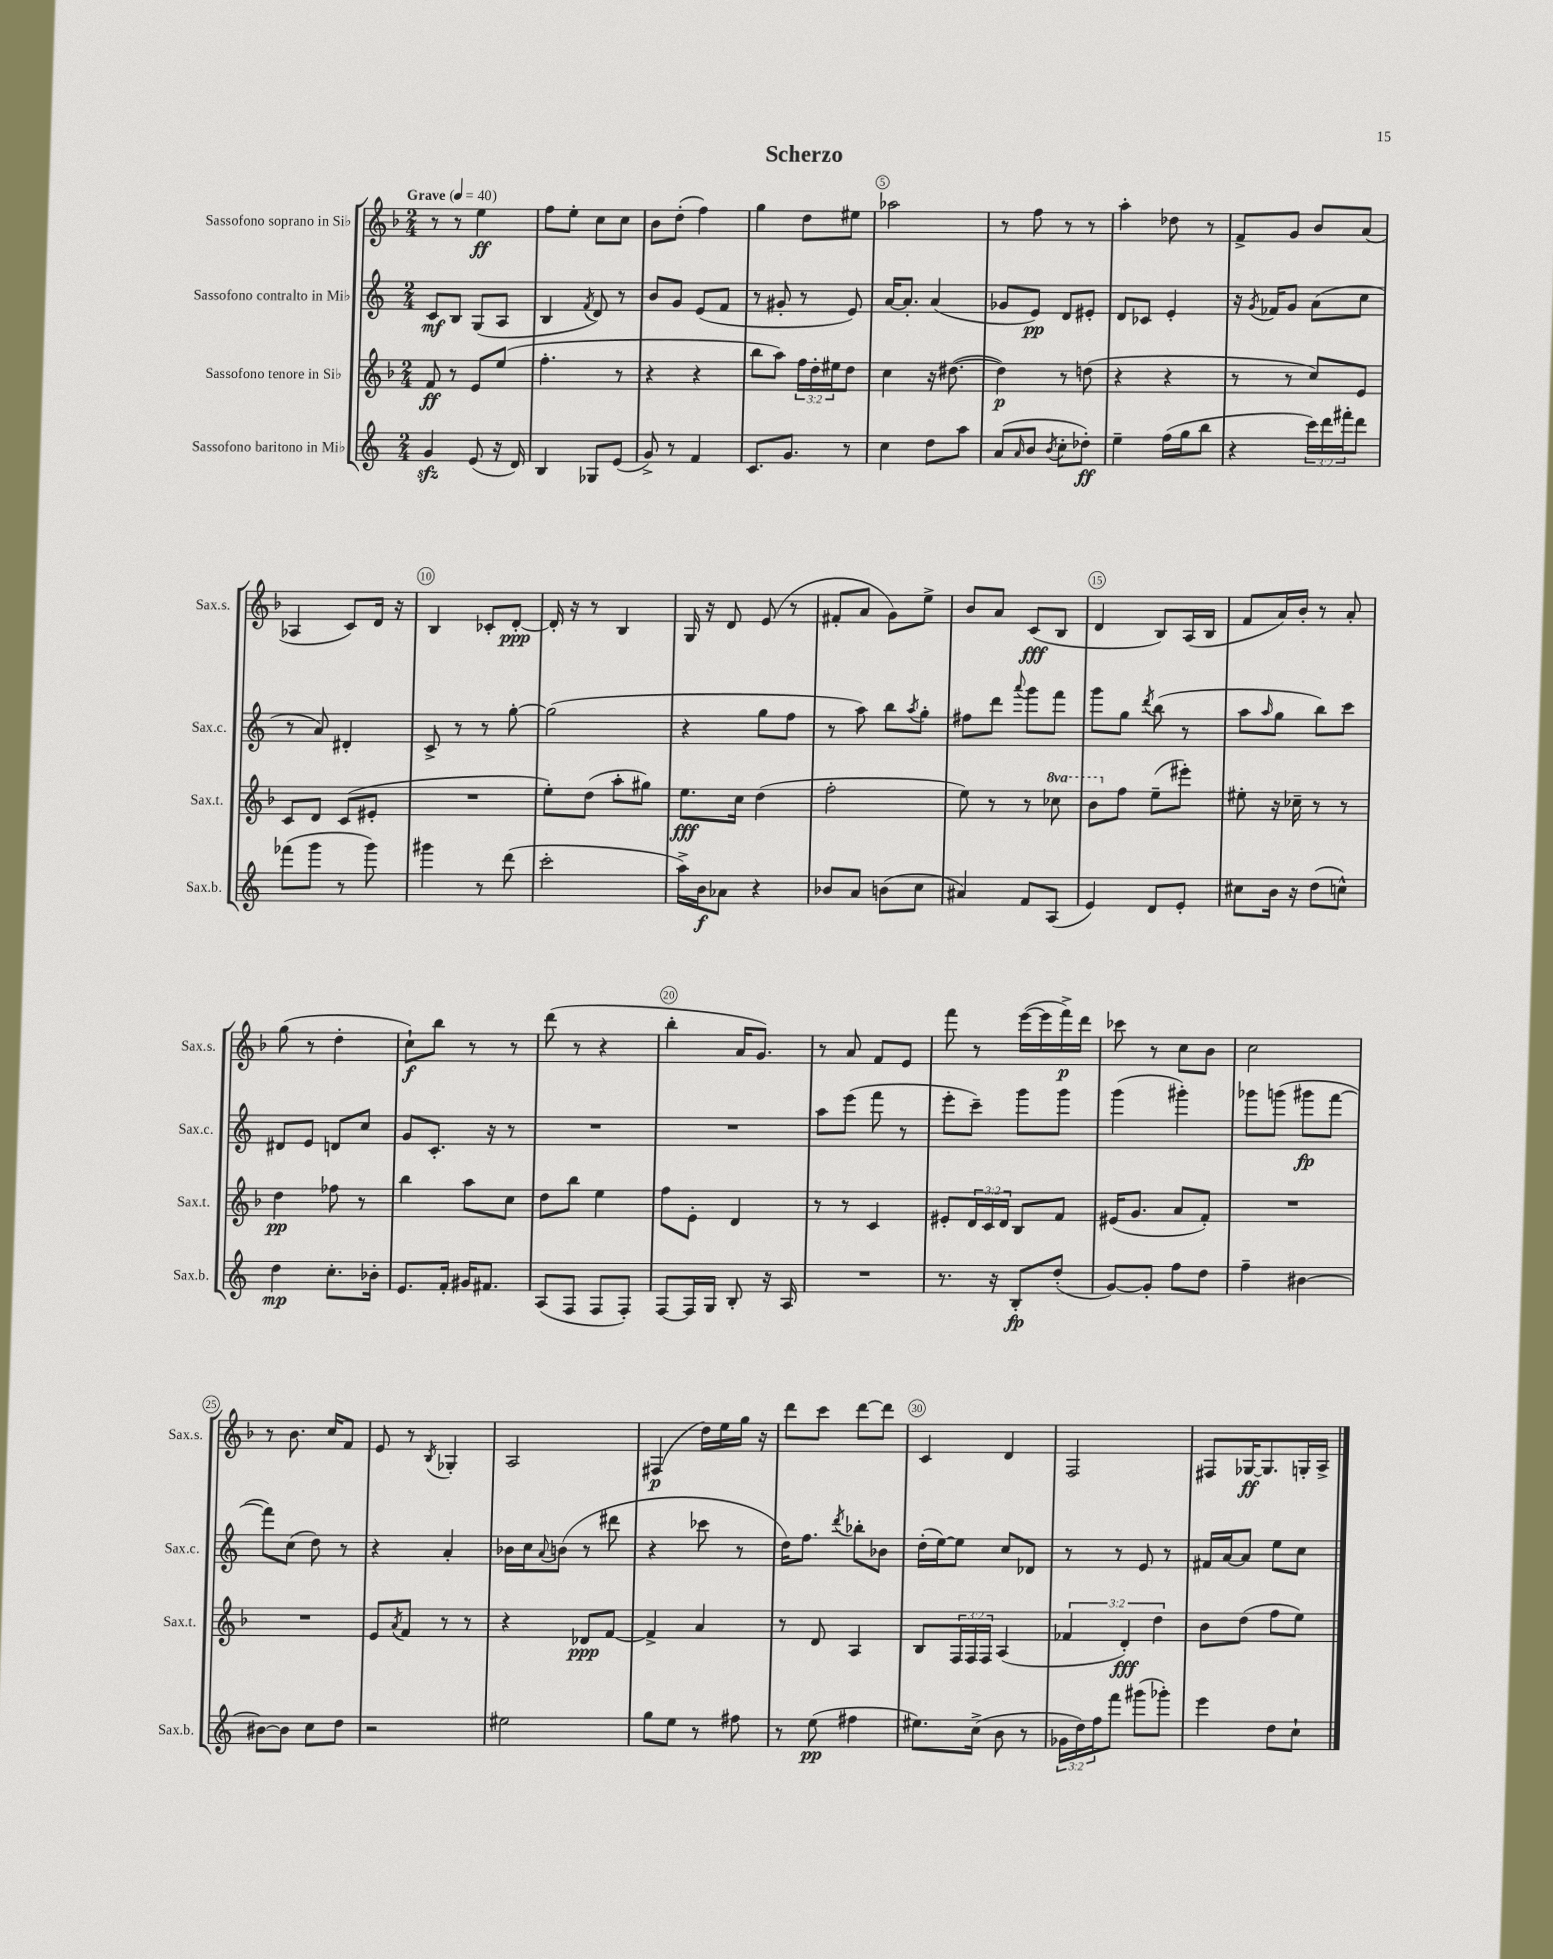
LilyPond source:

\header { title = "Scherzo" }
<<
\new StaffGroup <<
\new Staff = "s0" \with { instrumentName = "Sassofono soprano in Sib" shortInstrumentName = "Sax.s." } {
    \clef treble \key f \major \numericTimeSignature \time 2/4 \tempo "Grave" 4 = 40
    r8 r8 e''4\ff |
    f''8 e''8-. c''8 c''8 |
    bes'8 d''8-.( f''4) |
    g''4 d''8 eis''8 |
    aes''2 |
    r8 f''8 r8 r8 |
    a''4-. des''8 r8 |
    f'8-> g'8 bes'8 a'8( |
    aes4 c'8) d'16 r16 |
    bes4 ces'8-. d'8~-.\ppp |
    d'16-. r16 r8 bes4 |
    g16 r16 d'8 e'8( r8 |
    fis'8-. a'8 g'8) e''8-> |
    bes'8 a'8 c'8\fff( bes8 |
    d'4 bes8) a16( bes16 |
    f'8 a'16) bes'16-. r8 a'8-. |
    g''8( r8 d''4-. |
    c''8-!\f) bes''8 r8 r8 |
    d'''8( r8 r4 |
    bes''4-. a'16 g'8.) |
    r8 a'8 f'8 e'8 |
    f'''8 r8 e'''16~( e'''16 f'''16->\p) d'''16 |
    ces'''8 r8 c''8 bes'8 |
    c''2 |
    r8 bes'8. c''16 f'8 |
    e'8 r8 \acciaccatura { bes8 } ges4-. |
    a2 |
    fis4\p( d''16) e''16 g''16 r16 |
    d'''8 c'''8 d'''8~ d'''8 |
    c'4 d'4 |
    f2 |
    fis8 ges16~\ff ges8. g16-. a16-> \bar "|." |
}
\new Staff = "s1" \with { instrumentName = "Sassofono contralto in Mib" shortInstrumentName = "Sax.c." } {
    \clef treble \key c \major \numericTimeSignature \time 2/4
    c'8\mf b8 g8( a8 |
    b4 \acciaccatura { f'8 } d'8) r8 |
    b'8 g'8 e'8( f'8 |
    r8 gis'8-. r8 e'8) |
    a'16~ a'8.-. a'4( |
    ges'8 e'8\pp) d'8 eis'8-. |
    d'8 ces'8 e'4-. |
    r16 \acciaccatura { g'8 } fes'16 g'8 a'8( c''8 |
    r8 a'8) dis'4-. |
    c'8-> r8 r8 g''8~-. |
    g''2( |
    r4 g''8 f''8 |
    r8 a''8) b''8 \acciaccatura { a''8 } g''8-. |
    fis''8 d'''8 \appoggiatura { a'''8 } g'''8 f'''8 |
    g'''8 g''8 \acciaccatura { d'''8 } b''8( r8 |
    a''8 \grace { a''16 } g''8 b''8) c'''8 |
    dis'8 e'8 d'8 c''8 |
    g'8 c'8.-. r16 r8 |
    R2 |
    R2 |
    a''8 e'''8( f'''8 r8 |
    e'''8-. c'''8--) g'''8 g'''8 |
    g'''4( gis'''4-.) |
    ges'''8 g'''8( gis'''8\fp f'''8~ |
    f'''8) c''8( d''8) r8 |
    r4 a'4-. |
    bes'16 c''16 \appoggiatura { a'8 } b'8( r8 dis'''8 |
    r4 ces'''8 r8 |
    d''16) f''8. \acciaccatura { d'''8 } bes''8-. bes'8 |
    d''16-.( e''16~) e''8 c''8 des'8 |
    r8 r8 e'8 r8 |
    fis'16 a'16~ a'8 e''8 c''8 \bar "|." |
}
\new Staff = "s2" \with { instrumentName = "Sassofono tenore in Sib" shortInstrumentName = "Sax.t." } {
    \clef treble \key f \major \numericTimeSignature \time 2/4 \override Staff.TupletNumber.text = #tuplet-number::calc-fraction-text \set Staff.ottavationMarkups = #ottavation-simple-ordinals
    f'8\ff r8 e'8 e''8( |
    f''4.-. r8 |
    r4 r4 |
    bes''8 a''8) \tuplet 3/2 { f''16 d''16-. eis''16 } d''8 |
    c''4 r16 dis''8.~( |
    dis''4\p) r8 d''8( |
    r4 r4 |
    r8 r8 c''8) e'8 |
    c'8 d'8 c'8( eis'8-. |
    R2 |
    e''8-.) d''8( a''8-. gis''8) |
    e''8.\fff c''16 d''4( |
    f''2-. |
    e''8) r8 r8 \ottava #1 ces'''8 |
    bes''8 \ottava #0 f''8 e''8--( eis'''8-.) |
    eis''8-. r16 ces''16-- r8 r8 |
    d''4\pp fes''8 r8 |
    bes''4 a''8 c''8 |
    d''8 bes''8 e''4 |
    f''8 e'8-. d'4 |
    r8 r8 c'4 |
    eis'8-. \tuplet 3/2 { d'16 c'16 d'16 } bes8 f'8 |
    eis'16( g'8. a'8 f'8-.) |
    R2 |
    R2 |
    e'8 \acciaccatura { a'8 } f'8 r8 r8 |
    r4 des'8\ppp f'8~ |
    f'4-> a'4 |
    r8 d'8 a4 |
    bes8 \tuplet 3/2 { f16 f16 f16 } a4( |
    \tuplet 3/2 { fes'4 d'4-.\fff) d''4 } |
    bes'8 d''8( f''8 e''8) \bar "|." |
}
\new Staff = "s3" \with { instrumentName = "Sassofono baritono in Mib" shortInstrumentName = "Sax.b." } {
    \clef treble \key c \major \numericTimeSignature \time 2/4 \override Staff.TupletNumber.text = #tuplet-number::calc-fraction-text
    g'4\sfz e'8( r16 d'16) |
    b4 ges8 e'8( |
    g'8->) r8 f'4 |
    c'8. g'8. r8 |
    c''4 d''8 a''8 |
    a'8( \grace { a'16 } b'8 \acciaccatura { b'8 } c''8-. des''8-.\ff) |
    e''4-- f''16( g''16 b''8 |
    r4 \tuplet 3/2 { c'''16) d'''16 fis'''16-. } d'''8 |
    fes'''8( g'''8 r8 g'''8) |
    gis'''4 r8 d'''8( |
    c'''2-. |
    a''16->) b'16\f aes'8 r4 |
    bes'8 a'8 b'8( c''8 |
    ais'4) f'8 a8( |
    e'4) d'8 e'8-. |
    cis''8 b'16 r16 d''8( c''8-^) |
    d''4\mp c''8.-. bes'16-. |
    e'8. f'16-. gis'16 fis'8. |
    a8( f8 f8 f8-.) |
    f8~ f16 g16 b8-. r16 a16 |
    R2 |
    r8. r16 b8-.\fp d''8-.( |
    g'8~) g'8-. f''8 d''8 |
    f''4-- bis'4~ |
    bis'8~ bis'8 c''8 d''8 |
    r2 |
    eis''2 |
    g''8 e''8 r8 fis''8 |
    r8 e''8\pp( fis''4 |
    eis''8.) c''16->( b'8 r8 |
    \tuplet 3/2 { ges'16 d''16) f''16 } f'''8 gis'''8( ges'''8-.) |
    e'''4 d''8 c''8-! \bar "|." |
}
>>
>>
\layout { \context { \Score \override BarNumber.break-visibility = ##(#f #t #t) barNumberVisibility = #(every-nth-bar-number-visible 5) \override BarNumber.stencil = #(make-stencil-circler 0.1 0.3 ly:text-interface::print) } }
